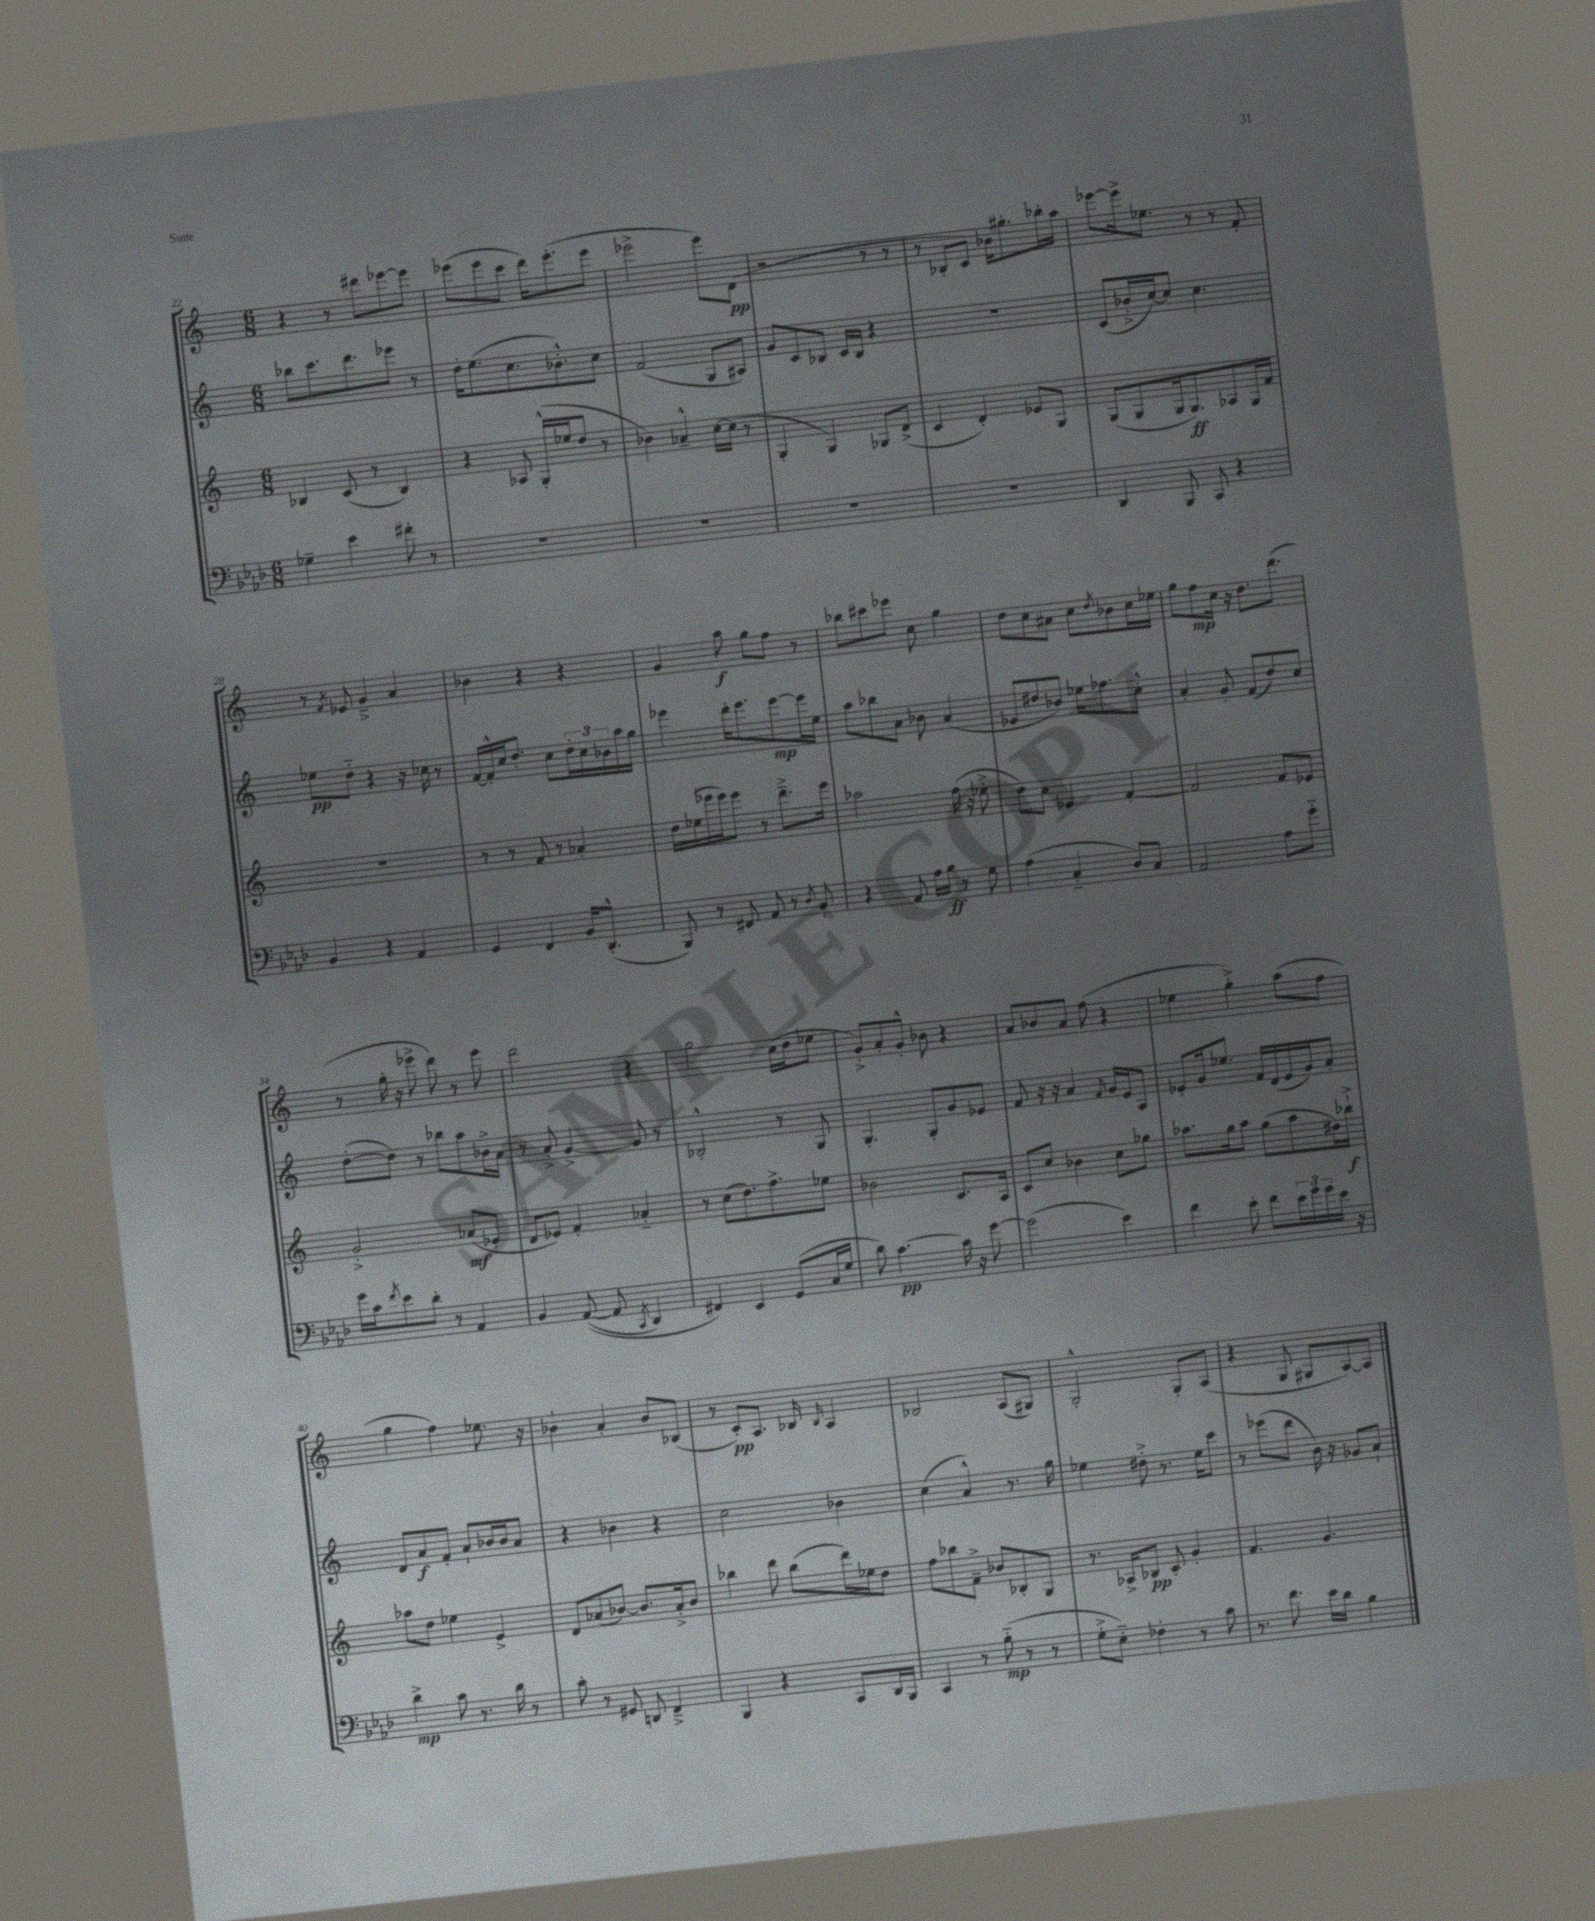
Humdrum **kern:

**kern	**kern	**kern	**kern
*staff4	*staff3	*staff2	*staff1
*clefF4	*clefG2	*clefG2	*clefG2
*k[b-e-a-d-]	*k[]	*k[]	*k[]
*M6/8	*M6/8	*M6/8	*M6/8
4G-~\	4B-/	8bb-\L	4r
.	.	8.ccc\	.
4e-\	(8c/	.	8r
.	.	8.ddd\	.
.	8r	.	8ddd#\L
8f#'\	4B-/)	8eee-\J	[8eee-\
8r	.	8r	8eee-\]J
=	=	=	=
2.r	4r	16dd'\LK	(8eee-\L
.	.	(8.ee\	.
.	.	.	8eee-\
.	8A-/	8.cc\	8ccc\J
.	(16G'^^/LL	.	16ddd\LK)
.	16ee-/J	8.b-'^^\)	(8.eee-'\
.	8dd/J	.	.
.	8r	8cc\J	8eee-\J
=	=	=	=
2.r	4b-\)	(2f/	2eee-^\
.	4a-~^^/	.	.
.	[16cc\LL	8G/L	8eee-\L)
.	(16cc\]JJ	.	.
.	8r	8A#/J)	(8d\J
=	=	=	=
2.r	4G'/	8g/L	2r
.	.	8c/	.
.	4G/)	8B-/J	.
.	.	16c/LL	.
.	.	16B-/JJ	.
.	8G-/L	4r	8r
.	(8d^/J	.	8r
=	=	=	=
2.r	4c/	2.r	8r
.	.	.	8B-'/L
.	4d'/)	.	8c/J)
.	.	.	16b-\LK
.	.	.	8.gg#'\
.	8e-/L	.	.
.	8G/J	.	16bb-'\L
.	.	.	16aa\JJ
=	=	=	=
4DD-/	(8G/L	(8c/L	[8eee-\L
.	8G/	16b-'^/L	16eee-^\]k
.	.	[16cc/J)	8.ee-\J
8BBB-/	16G/k	8cc/]J	.
.	8.G/)	.	.
8CC/	.	4.cc\	8r
4r	8A-/	.	8r
.	16G/L	.	8f'/
.	16f/JJ	.	.
=	=	=	=
4BB-/	2.r	8ee-\L	8r
.	.	.	8qf/
.	.	8dd'~\J	8e-/
4r	.	4r	4g~^/
4AA-/	.	16r	4a/
.	.	16cc-\	.
.	.	8r	.
=	=	=	=
4GG/	8r	[16f/LL	4b-\
.	.	16f'^^/]	.
.	8r	16cc/J	.
.	.	8.dd'/J	.
4FF/	8f/	.	4r
.	8r	8cc\L	.
16BB-/LK	4a-'/	24dd'\L	4r
.	.	24cc\	.
(8.DD-'^^/J	.	.	.
.	.	24b-\	.
.	.	16aa\	.
.	.	16gg\JJ	.
=	=	=	=
8BBB-/)	16dd\LL	4eee-\	4g/
.	(16ee-\	.	.
8r	16eee-\	.	.
.	16eee-\J)	.	.
8FF#/	8eee-\J	16ddd'\LK	8aa\
.	.	8.eee-\	.
8AA-/	8r	.	8gg\L
8r	8.ddd~^\L	[8eee-\	8ff\J
8qD-/	.	.	.
8BB-'/	.	16eee-\]L	8r
.	16eee-\Jk	16ee\JJ	.
=	=	=	=
4r	2aa-\	8aa\L	8bb-\L
.	.	8bb-\	8ccc#\
8AA-/	.	8a\J	8eee-\J
16A-\LL	.	8b-\	8cc\
16B-\JJ	.	.	.
8r	(16ff\	(4a/	4gg\
.	16r	.	.
8G\	8ee-'^\	.	.
=	=	=	=
(4A-\	8dd\L)	8e-/L	8dd\L
.	8cc\J	8dd#/	8cc\
4C'~/	4e-/	8b-/J)	8a#\J
.	.	16ee-\LK	8cc\L
.	.	8.ff-\	.
.	.	.	8qdd/
8D-/L)	[4f'/	.	8b-\
8C/J	.	8cc'^^\J	16cc\L
.	.	.	16ee-\JJ
=	=	=	=
2AA-/	2f/]	4a'/	8gg\L
.	.	.	8ff\
.	.	8g'/	16cc\Jk
.	.	.	16r
.	.	(8f/L	8.dd\L
8A-\L	8f/L	8dd/)	.
.	.	.	(8.ddd\J
8g'~\J	8e-/J	8cc/J	.
=	=	=	=
16g\LL	2g'^/	([8dd'\L	8r
16c\J	.	.	.
8qf/	.	.	.
8e-\	.	8dd\]J)	16gg'\
.	.	.	16r
8d-'\J	.	8r	8eee-^\
8r	.	8bb-\L	8ddd\)
4AA-/	(8a-/L	8aa\	8r
.	8e-'/J	16b-^\L	8eee-\
.	.	16a\JJ	.
=	=	=	=
4BB-/	8d/L	8r	2ddd\
.	8e-/J)	8a'^/	.
&(([8AA-/	4f'/	[4g^/	.
8AA-/]	.	.	.
8qCC/	.	.	.
4DD-/)	4a-'~/	8g/]	4r
.	.	8r	.
=	=	=	=
4FF#/&)	8r	2B-'^^/	2gg\
.	(8cc\L	.	.
4EE-/	8.dd\)	.	.
.	8.ff^\	.	.
(8GG/L	.	8r	(16cc\LL
.	.	.	16dd\J
16C/L	8ee-\J	8G/	8ee-\J
16G/JJ	.	.	.
=	=	=	=
8d-\)	2b-\	4.G'/	8g'^/L)
[4.c\	.	.	8a'/
.	.	.	8g'^^/J
.	.	8G'/L	8b-\
16c\]	8.c/L	8g/	4r
16r	.	.	.
[8g\	.	8e-/J	.
.	16A/Jk	.	.
=	=	=	=
(2g\]	8c/L	8f/	8a/L
.	8cc/J	16r	8b-/
.	.	16r	.
.	4b-\	4a/	8a/J
.	.	.	(8ff\
.	.	16qqf/	.
4e-\)	8cc\L	16g/LL	4r
.	.	16e/J	.
.	8gg-\J	8A/J	.
=	=	=	=
4f\	8.aa-\L	8e-'/L	4ee-\
.	.	16g/k	.
.	16gg\k	8.ee-/J	.
8e-'\	8aa-\J	.	4gg'^\)
8f\L	(8gg\L	16f/LL	.
.	.	(16d/	.
24e-\L	8aa-\	16e-/	(8aa\L
24g\	.	.	.
.	.	16g/J)	.
24g\	.	.	.
16e-\JJ	16dd#\L)	8a'/J	8ff\J
16r	16bb-`^\JJ	.	.
=	=	=	=
4d-^\	8aa-\L	8d/L	4gg\
.	8dd\J	8a/	.
8c\	4ee-\	8f'/J	4ff\)
8.r	.	8a`/L	.
.	4e^/	16b-/L	8.ee-\
16d-\	.	16b-/J	.
8r	.	8a/J	.
.	.	.	16r
=	=	=	=
8c'\	8d/L	4r	4b-`\
8r	(8a-/	.	.
8GG#/	[8b-/J)	4b-\	4a'/
8DD/	8.b-/]L	.	.
4FF~^/	.	4r	8b-/L
.	16a-'^/k	.	.
.	8b-/J	.	(8B-/J
=	=	=	=
4BBB-/	4bb-\	2cc\	8r
.	.	.	8c'/L)
4r	8ddd\	.	8.A/J
.	(8bb-\L	.	.
.	.	.	16B-/
.	.	.	16qqB-/
8CC/L	16ddd\L)	4b-\	4A/
.	16ee-\J	.	.
16DD-/L	8dd\J	.	.
16BBB-/JJ	.	.	.
=	=	=	=
4CC/	8ff\L	(4cc\	2B-/
.	8bb-\	.	.
8r	8f~^\J	4a^^/)	.
(8B-'~\	8b-/L	.	.
8r	8B-'/	8.r	(8A/L
8r	8G/J	.	8G#/J)
.	.	16gg\	.
=	=	=	=
8G'^\L	8.r	4ee-\	2G'^^/
8E-'~\J)	.	.	.
.	16A-^/LK	.	.
4F-'\	8B-/J	8dd#'^\	.
.	8c'/	8.r	.
8r	4g'/	.	8G'/L
.	.	16ee-\LK	.
8c\	.	8ccc\J	(8A/J
=	=	=	=
8.r	4.f/	8r	4r
.	.	(8eee-\L	.
8.f\	.	.	.
.	.	8ddd\J	8G/
16e-\LL	4.g/	16b\)	8G#/L
16d-\JJ	.	16r	.
4B-\	.	8g-/L	[8A/)
.	.	8a`/J	8A/]J
==	==	==	==
*-	*-	*-	*-
